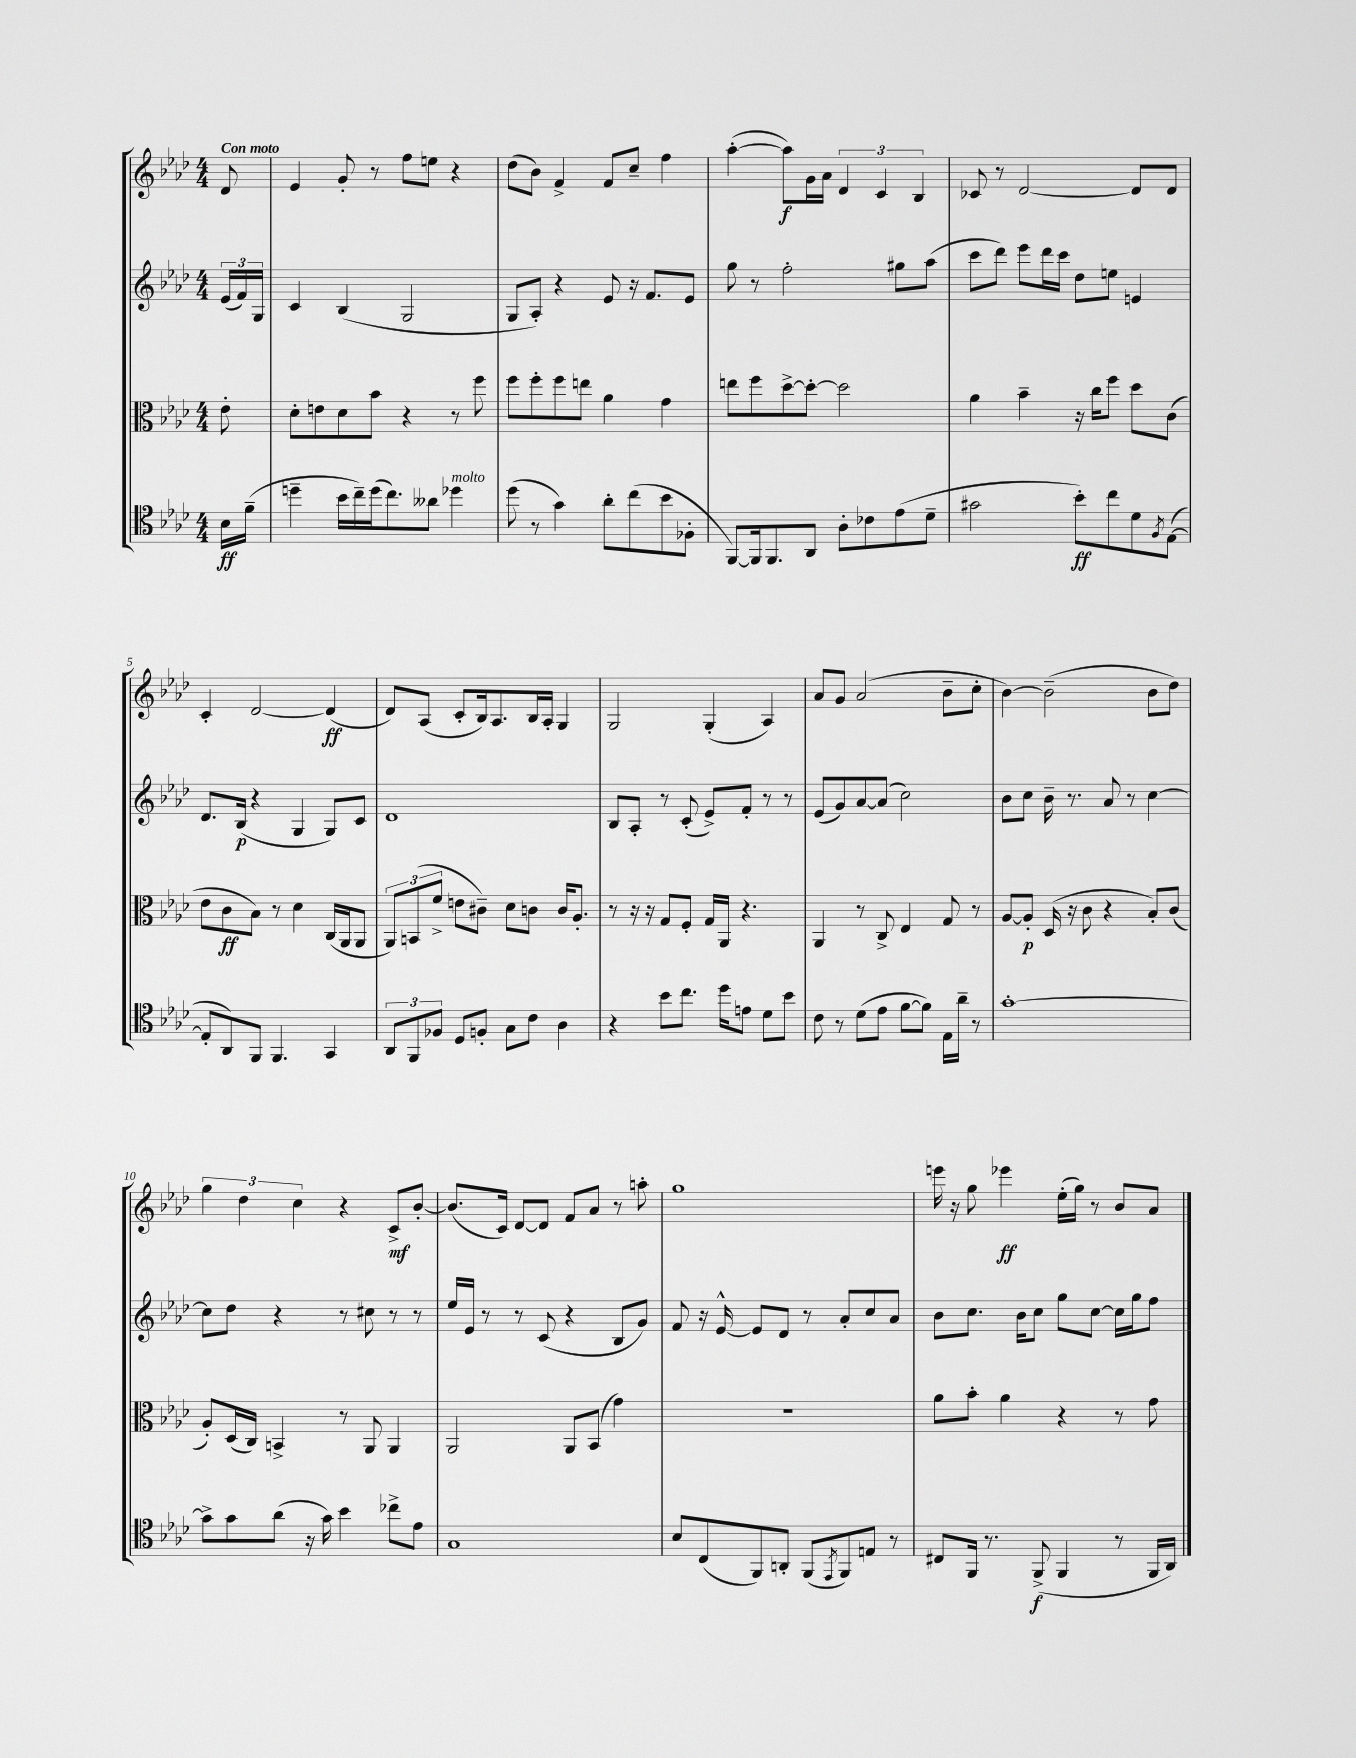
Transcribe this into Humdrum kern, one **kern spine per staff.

**kern	**kern	**kern	**kern
*staff4	*staff3	*staff2	*staff1
*clefC4	*clefC3	*clefG2	*clefG2
*k[b-e-a-d-]	*k[b-e-a-d-]	*k[b-e-a-d-]	*k[b-e-a-d-]
*M4/4	*M4/4	*M4/4	*M4/4
16B-	8e-'	(24e-	8d-
.	.	24f)	.
(16f~	.	.	.
.	.	24G	.
=	=	=	=
4dd~	8d-'	4c	4e-
.	8e	.	.
16b-	8d-	(4B-	8g'
16cc~)	.	.	.
(16dd	8b-	.	8r
8.cc)	.	.	.
.	4r	2G	8ff
8a--	.	.	8ee
4dd-	8r	.	4r
.	8ff	.	.
=	=	=	=
(8dd-	8ff	8G	(8dd-
8r	8ff'	8A-')	8b-)
4g)	8ff	4r	4f^
.	8ee	.	.
8a-'	4a-	8e-	8f
(8cc	.	16r	8cc~
.	.	8.f	.
8b-	4g	.	4ff
8F-'	.	8e-	.
=	=	=	=
[8FF)	8ee	8gg	([4aa-'
16FF]	8ff	8r	.
8.FF	.	.	.
.	[8dd-^	2ff'	8aa-])
8AA-	8dd-'_	.	16g
.	.	.	16a-
8A-'	2dd-]	.	6d-
8c-	.	.	.
.	.	.	6c
(8e-	.	8gg#	.
.	.	.	6B-
8d-~	.	(8aa-	.
=	=	=	=
2g#	4a-	8ccc	8c-
.	.	8ddd-)	8r
.	4b-~	8eee-	[2d-
.	.	16ddd-	.
.	.	16ccc	.
8b-')	16r	8dd-	.
.	16cc	.	.
8cc	8ff	8ee	.
8d-	8dd-	4e	8d-]
8qF	.	.	.
([8E-	(8c	.	8d-
=	=	=	=
8E-']	8e-	8.d-	4c'
8AA-)	8c	.	.
.	.	(16B-	.
8FF	8B-)	4r	[2d-
4.FF	8r	.	.
.	4d-	4G	.
4GG	(16C	8G)	(4d-]
.	16AA-	.	.
.	8AA-	8c	.
=	=	=	=
12AA-	12AA-)	1d-	8d-)
12FF	(12BB	.	.
.	.	.	(8A-
12F-	12f^	.	.
8D-	8e	.	8c'
8F'	8c#~)	.	16B-)
.	.	.	8.A-
8G	8d-	.	.
8c	8c	.	16B-
.	.	.	16A-'
4A-	16c	.	4G
.	8.A-'	.	.
=	=	=	=
4r	8r	8B-	2G
.	16r	8A-'	.
.	16r	.	.
8b-	8G	8r	.
8.cc	8F'	(8c'	.
.	16G	8e-^)	(4G'
16dd-	16AA-	.	.
8e	4.r	8f'	.
8d-	.	8r	4A-)
8b-	.	8r	.
=	=	=	=
8c	4AA-	(8e-	8a-
8r	.	8g)	8g
(8d-	8r	[8a-	(2a-
8e-	8C^	(8a-]	.
[8f	4E-	2cc)	.
8f])	.	.	.
16E-	8G	.	8b-~
16a-~	.	.	.
8r	8r	.	8cc'
=	=	=	=
[1g'	[8A-	8b-	[4b-)
.	8A-']	8cc	.
.	(16D-	16b-~	(2b-~]
.	16r	8.r	.
.	8c	.	.
.	4r	8a-	.
.	.	8r	.
.	8B-')	[4cc	8b-
.	(8c	.	8dd-)
=	=	=	=
8g^]	8A-')	8cc]	6gg
8g	(16D-	8dd-	.
.	.	.	6dd-
.	16C)	.	.
(8a-	4BB^	4r	.
.	.	.	6cc
16r	.	.	.
16g)	.	.	.
4b-	8r	8r	4r
.	8AA-	8cc#	.
8cc-^	4AA-	8r	8c^
8e-	.	8r	[8b-'
=	=	=	=
1G	2AA-	16ee-	(8.b-]
.	.	16e-	.
.	.	8r	.
.	.	.	16c)
.	.	8r	[8d-
.	.	(8c	8d-]
.	8AA-	4r	8f
.	(8BB-	.	8a-
.	4g)	8B-	8r
.	.	8g)	8aa'
=	=	=	=
8B-	1r	8f	1gg
(8C	.	16r	.
.	.	[16e-^^	.
8FF)	.	8e-]	.
8AA'	.	8d-	.
(8FF	.	8r	.
8qEE-	.	.	.
8FF)	.	8a-'	.
8E	.	8cc	.
8r	.	8a-	.
=	=	=	=
8C#	8a-	8b-	16eee
.	.	.	16r
16FF	8b-'	8.cc	8gg
8.r	.	.	.
.	4a-	.	4eee-
.	.	16b-	.
(8FF^	.	8cc	.
4FF	4r	8gg	(16ee-'
.	.	.	16gg)
.	.	[8cc	8r
8r	8r	16cc]	8b-
.	.	16gg	.
16FF	8g	8ff	8a-
16AA-)	.	.	.
==	==	==	==
*-	*-	*-	*-
